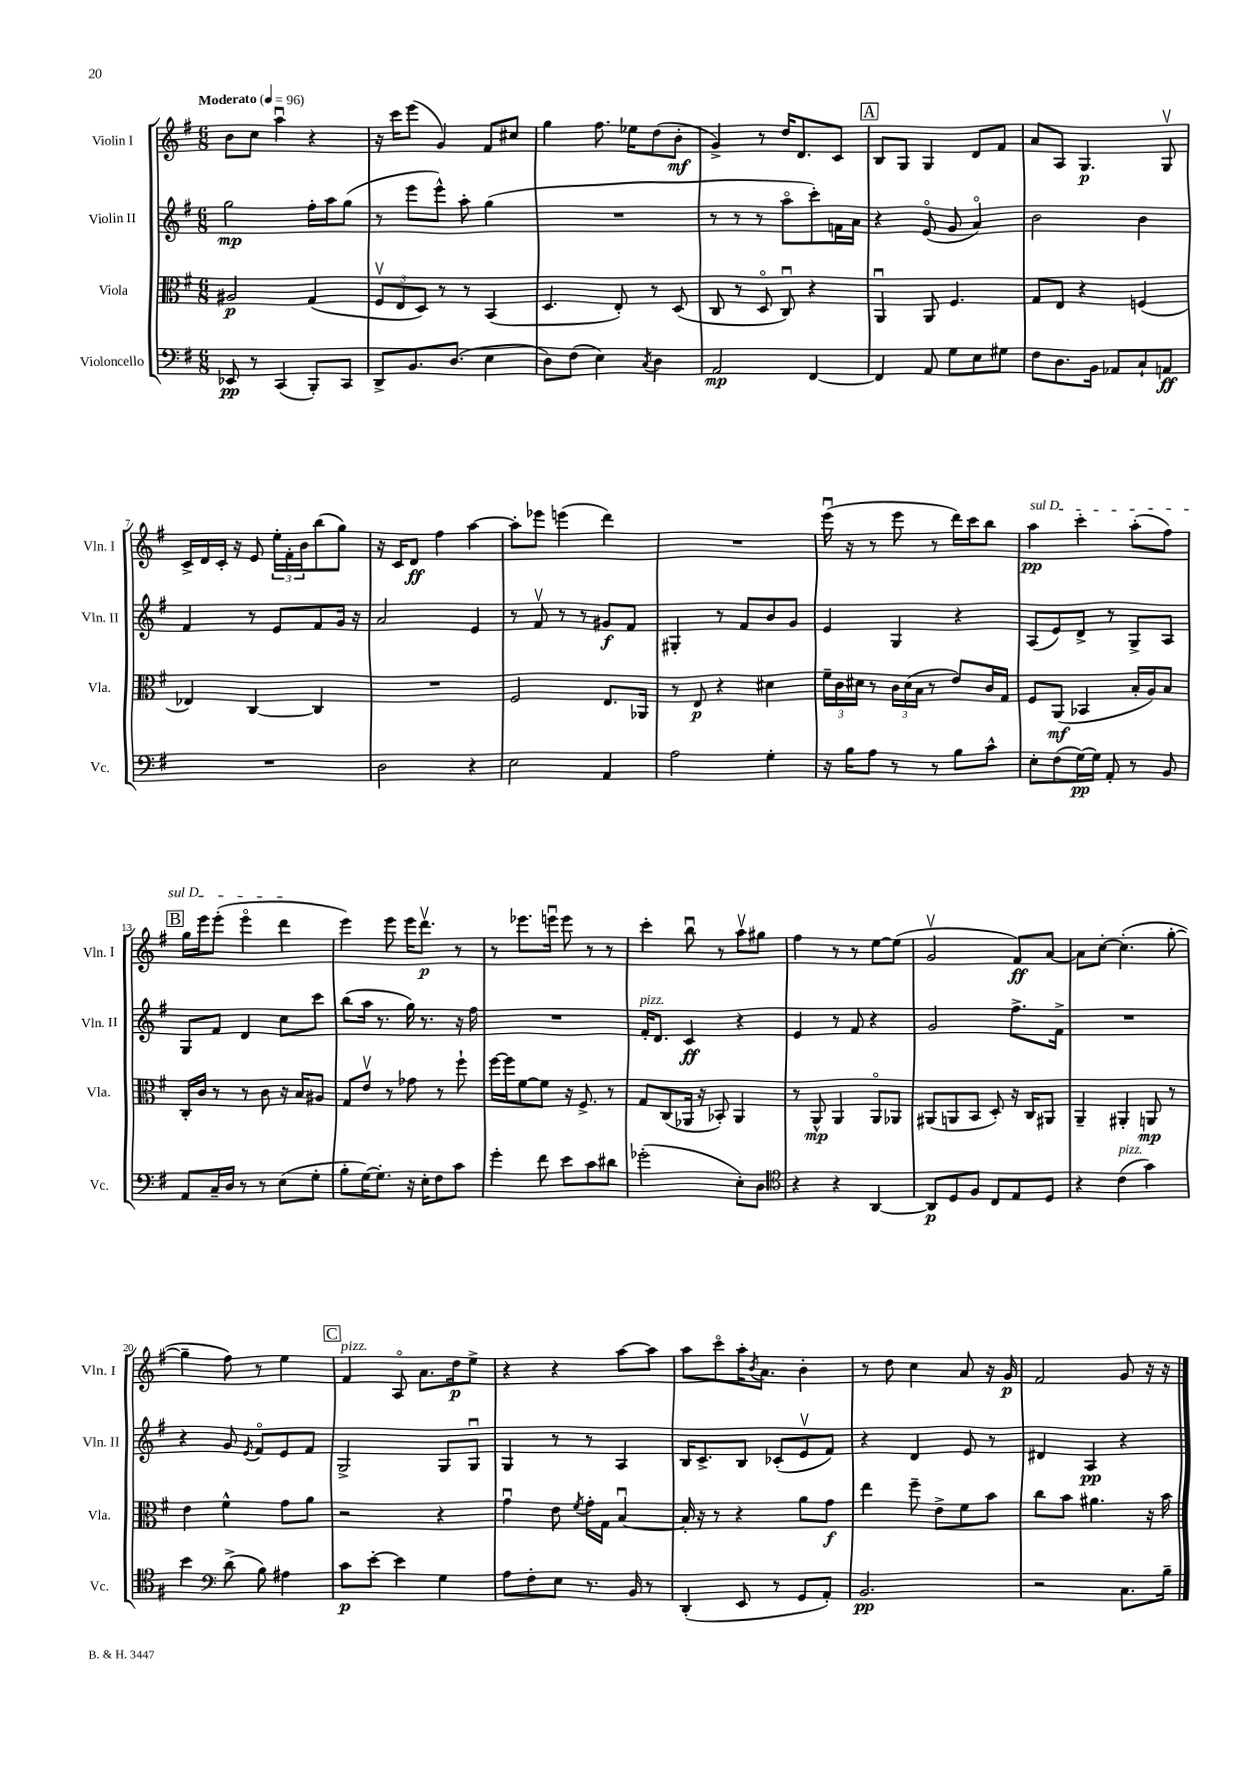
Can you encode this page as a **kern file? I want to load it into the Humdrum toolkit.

**kern	**kern	**kern	**kern
*staff4	*staff3	*staff2	*staff1
*clefF4	*clefC3	*clefG2	*clefG2
*k[f#]	*k[f#]	*k[f#]	*k[f#]
*M6/8	*M6/8	*M6/8	*M6/8
*MM96	*MM96	*MM96	*MM96
8EE-	2A#	2gg	8b
8r	.	.	8cc
(4CC	.	.	4aau
8BBB')	(4G	16ff#'	4r
.	.	16aa	.
8CC	.	(8gg	.
=	=	=	=
8DD^	12F#v	8r	16r
.	.	.	16ccc
.	12E	.	.
8.BB	.	8eee	(8eee
.	12D)	.	.
.	8r	8eee^^)	4g)
(8.D	.	.	.
.	8r	8aa'	.
4E	(4BB	(4gg	8f#
.	.	.	8cc#
=	=	=	=
8D)	4.D	2.r	4gg
(8F#	.	.	.
4E)	.	.	8.ff#
.	8E')	.	.
.	.	.	16ee-
8qC	.	.	.
4D	8r	.	(8dd
.	(8D	.	8b'
=	=	=	=
2AA	8C	8r	4g^)
.	8r	8r	.
.	8Do	8r	8r
.	8Cu)	8aao	16dd
.	.	.	8.d
[4FF#	4r	8ccc')	.
.	.	16f	8c
.	.	16a	.
=	=	=	=
4FF#]	4AAu	4r	8B
.	.	.	8G
8AA	8AA	(8eo	4G
8G	4.F#	8g	.
8E	.	4ao)	8d
8G#	.	.	8f#
=	=	=	=
8F#	8G	2b	8a
8.D	8E	.	8A
.	4r	.	4.G
16BB	.	.	.
8AA-	.	.	.
8C`	(4F	4b	.
8AA	.	.	8Gv
=	=	=	=
2.r	4E-)	4f#	16c^
.	.	.	16d
.	.	.	16c'
.	.	.	16r
.	[4C	8r	8e
.	.	8e	24ee'
.	.	.	24f#'
.	.	.	24b
.	4C]	8f#	(8bb
.	.	16g	8gg)
.	.	16r	.
=	=	=	=
2D	2.r	2a	16r
.	.	.	16c
.	.	.	8d
.	.	.	4ff#
4r	.	4e	[4aa
=	=	=	=
2E	2F#	8r	8aa']
.	.	8f#v	8eee-
.	.	8r	(4eee
.	.	8r	.
4AA	8.E	8g#	4ddd)
.	.	8f#	.
.	16AA-	.	.
=	=	=	=
2A	8r	4G#'	2.r
.	8E	.	.
.	4r	8r	.
.	.	8f#	.
4G'	4d#	8b	.
.	.	8g	.
=	=	=	=
16r	24f#~	4e	(16eeeu
.	24c	.	.
16B	.	.	16r
.	24d#	.	.
8A	8r	.	8r
8r	24c	4G	8eee
.	(24d#	.	.
.	24B	.	.
8r	8r	.	8r
8B	8e)	4r	16ddd)
.	.	.	16ccc
8c^^	16c	.	8bb
.	16G	.	.
=	=	=	=
8E'	8F#	(8A	4aa
(8F#	(8AA	8e)	.
[16G)	4BB-	8d^	4ccc'
16G]	.	.	.
8AA'	.	8r	.
8r	16B'	8G^	(8aa'
.	16A)	.	.
8BB	8B	8A	8ff#)
=	=	=	=
8AA	16C'	8G	16gg
.	16c	.	16eee
16C~	8r	8f#	(8eee'
16D	.	.	.
8r	8r	4d	4eeeo
8r	8c	.	.
(8E	16r	8cc	4ddd
.	16B	.	.
8G'	8A#	8ccc	.
=	=	=	=
8B'	8G	(8bb	4eee)
[16G)	8ev	16aa	.
8.G']	.	8.r	.
.	8r	.	8eee
16r	8g-	16gg)	16eee
16E'	.	8.r	8.dddv
8F#	8r	.	.
8c	8ff#`	16r	8r
.	.	16ff#	.
=	=	=	=
4g'	[16ff#	2.r	8r
.	16ff#]	.	.
.	[8f#	.	8.eee-
8f#	8f#]	.	.
.	.	.	16eeeu
8e	16r	.	8eee
.	8.F#^	.	.
8c	.	.	8r
8d#	8r	.	8r
=	=	=	=
(2g-'	8G	16f#'	4ccc'
.	.	8.d	.
.	(8C	.	.
.	16AA-	4c	8bbu
.	16r	.	.
.	8BB-')	.	8r
8E')	4AA-	4r	8aav
8D	.	.	8gg#
=	=	=	=
*clefC4	*	*	*
4r	8r	4e	4ff#
.	8AA^^	.	.
4r	4AA	8r	8r
.	.	8f#	8r
[4AA	8AAo	4r	[8ee
.	8AA-	.	(8ee]
=	=	=	=
8AA]	(8AA#	2g	2gv
8D	8AA	.	.
8F#	8BB	.	.
8C	8D')	.	.
8E	16r	8.ff#^	8f#)
.	16C	.	.
8D	8AA#	.	[8a
.	.	16f#^	.
=	=	=	=
4r	4AA~	2.r	8a]
.	.	.	[8cc'
(4c	4AA#'	.	(4.cc']
4g)	8AA	.	.
.	8r	.	[8gg'
=	=	=	=
4b	4e	4r	4gg~]
*clefF4	*	*	*
(8d^	4f#^^	8g	8ff#)
.	.	8qe	.
8B)	.	8f#o	8r
4A#	8g	8e	4ee
.	8a	8f#	.
=	=	=	=
8c	2r	2G^	4f#
[8e'	.	.	.
4e]	.	.	8Ao
.	.	.	8.a
4G	4r	8G	.
.	.	.	16dd
.	.	8Gu	8ee^
=	=	=	=
8A	4gu	4G	4r
8F#'	.	.	.
8E	8e	8r	4r
.	8qf#	.	.
8.r	16g'	8r	.
.	16G	.	.
.	[4Bu	4A	[8aa
16BB	.	.	.
8r	.	.	8aa]
=	=	=	=
(4DD'	16B']	16B	8aa
.	16r	8.c^	.
.	8r	.	8ccco
8EE	4r	8B	16aa'
.	.	.	8qb
.	.	.	8.a
8r	.	(8c-'	.
8GG	8a	8ev	4b'
8AA')	8g	8f#)	.
=	=	=	=
2.BB	4ee	4r	8r
.	.	.	8dd
.	8ff#~	4d	4cc
.	8e^	.	.
.	8f#	8e	8a
.	8b	8r	16r
.	.	.	16g
=	=	=	=
2r	8cc	4d#	2f#
.	8b	.	.
.	4.a#	4A	.
8.C	.	4r	8g
.	16r	.	16r
16B~	16b	.	16r
==	==	==	==
*-	*-	*-	*-
